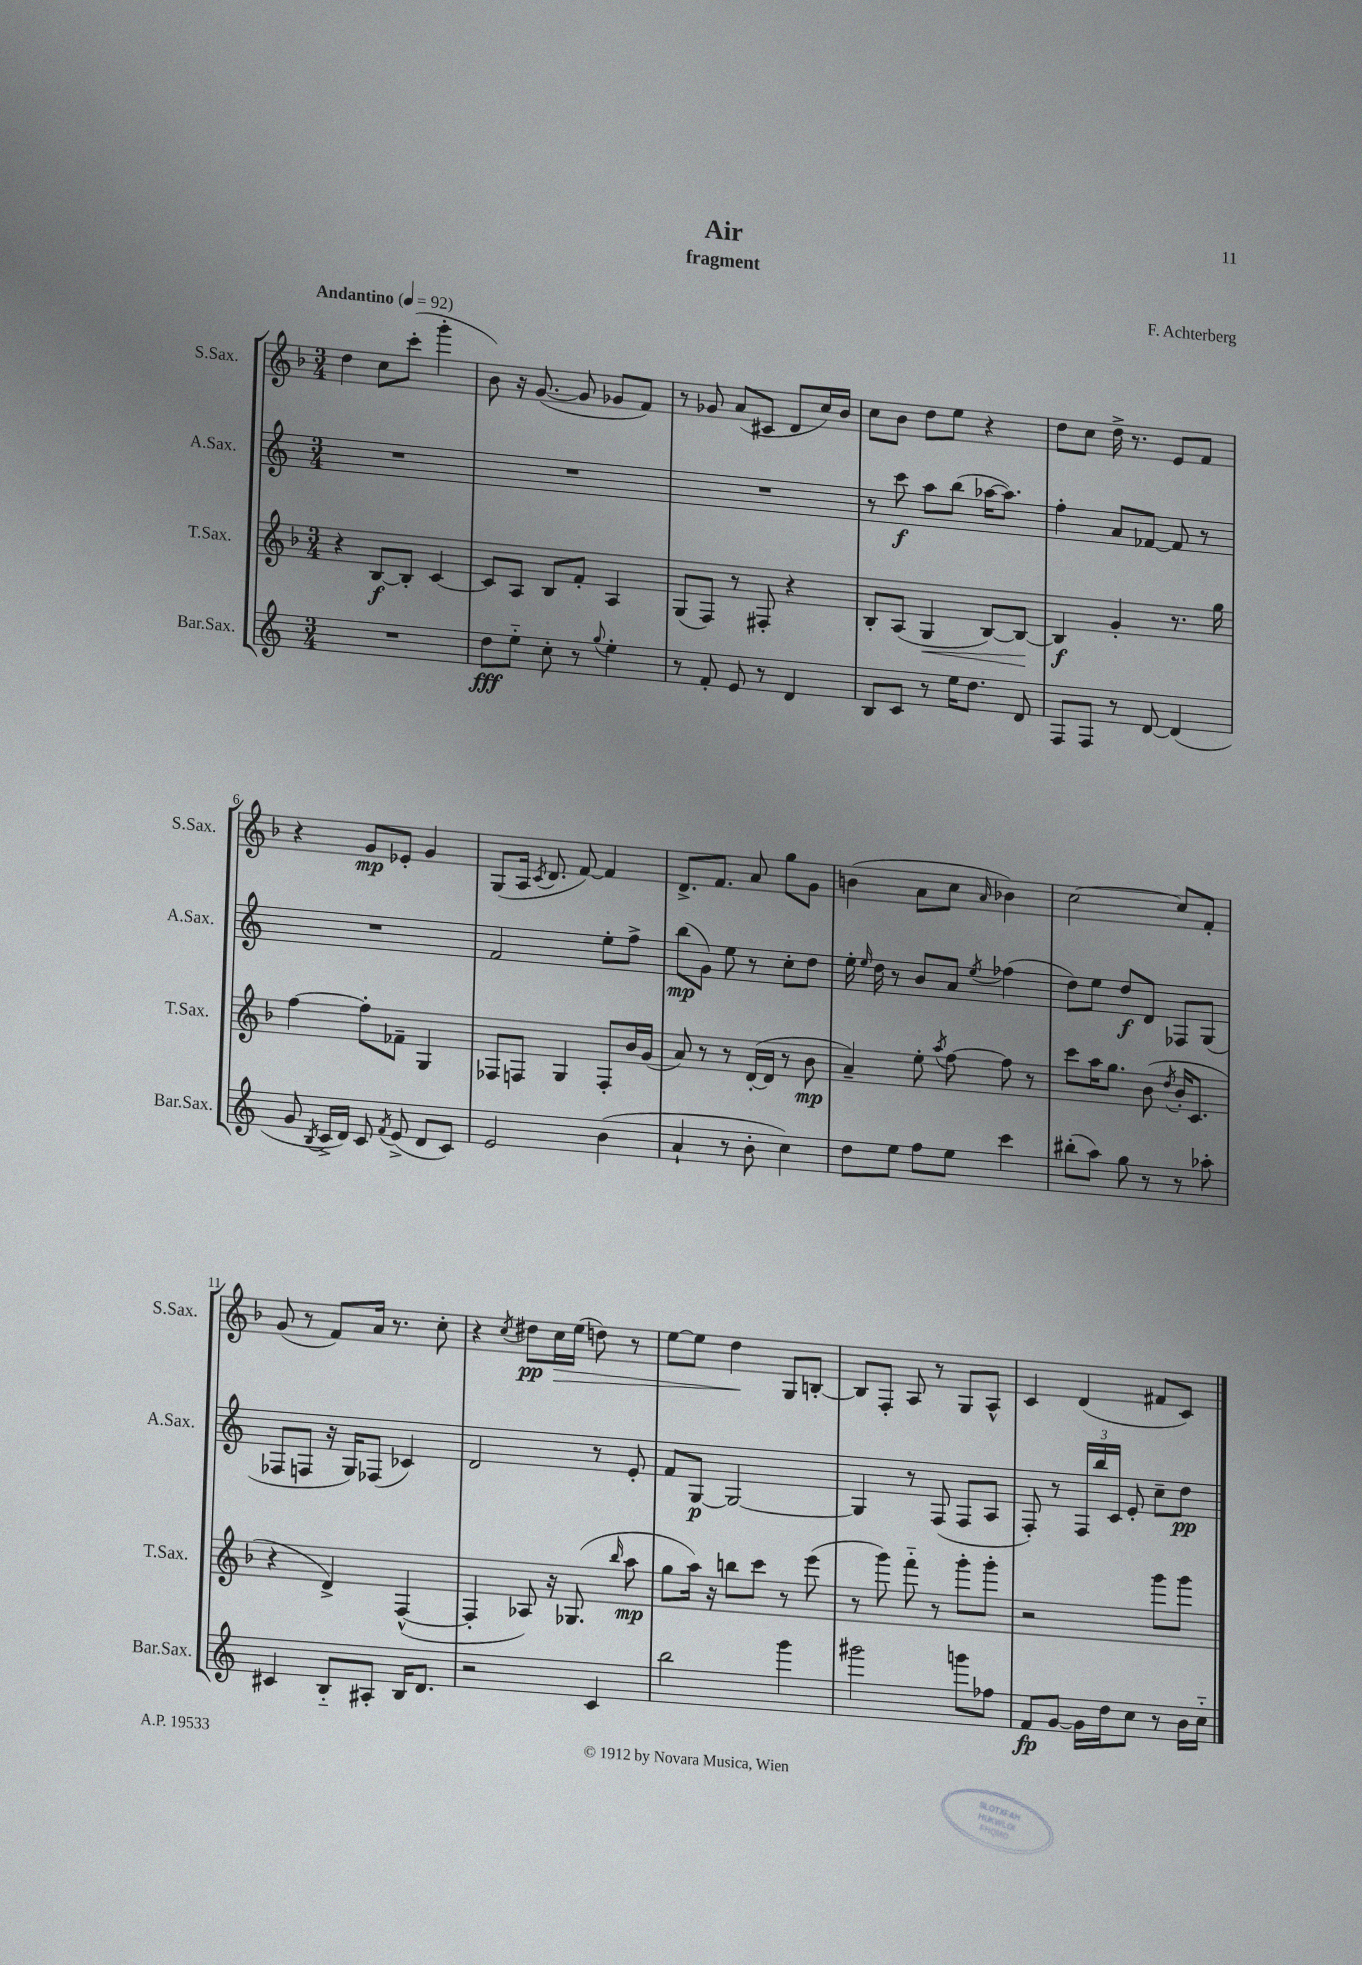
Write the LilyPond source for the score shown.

\header { title = "Air" composer = "F. Achterberg" subtitle = "fragment" }
<<
\new StaffGroup <<
\new Staff = "s0" \with { instrumentName = "S.Sax." shortInstrumentName = "S.Sax." } {
    \clef treble \key f \major \numericTimeSignature \time 3/4 \tempo "Andantino" 4 = 92
    \autoBeamOff d''4 c''8[ c'''8]-.( g'''4-. |
    bes'8) r16 g'8.~( g'8 ges'8[ f'8]) |
    r8 ges'8 a'8[( cis'8] d'8[ c''16) bes'16] |
    c''8[ bes'8] d''8[ e''8] r4 |
    d''8[ c''8] d''16-> r8. e'8[ f'8] |
    r4 g'8[\mp ees'8]-. g'4 |
    g8[( a16] \acciaccatura { c'8 } d'8. f'8~) f'4 |
    d'8.[-> f'8.] a'8 g''8[ g'8] |
    b'4( a'8[ c''8] \grace { a'16 } bes'4) |
    c''2~ c''8[ f'8]-. |
    g'8( r8 f'8[) a'16] r8. c''8-. |
    r4 \acciaccatura { c''8 } dis''8[\pp c''16\> e''16]( d''8) r8 |
    e''8[~ e''8] d''4\! g8[ b8]~-. |
    b8[ f8]-. a8 r8 g8[ a8]-^ |
    c'4 d'4( fis'8[ c'8]) \bar "|." |
}
\new Staff = "s1" \with { instrumentName = "A.Sax." shortInstrumentName = "A.Sax." } {
    \clef treble \key c \major \numericTimeSignature \time 3/4
    \autoBeamOff R2. |
    R2. |
    R2. |
    r8 c'''8\f a''8[ b''8]( aes''16[~ aes''8.]) |
    f''4-. a'8[ fes'8]~ fes'8 r8 |
    R2. |
    f'2 e''8[-. f''8]-> |
    b''8[\mp( g'8]) e''8 r8 c''8[-. d''8] |
    e''16-. \grace { e''16 } d''16 r8 b'8[ a'8] \acciaccatura { e''8 } fes''4( |
    d''8[) e''8] d''8[\f d'8] fes8[ g8]( |
    fes8[ f8] r16 g16[) fes8]( ces'4) |
    d'2 r8 e'8-. |
    f'8[ g8]~\p g2~ |
    g4 r8 f8( f8[ a8] |
    f8-.) r8 \tuplet 3/2 { f16[ b''16 c'16] } e'8-. c''8[-- d''8]\pp \bar "|." |
}
\new Staff = "s2" \with { instrumentName = "T.Sax." shortInstrumentName = "T.Sax." } {
    \clef treble \key f \major \numericTimeSignature \time 3/4
    \autoBeamOff r4 bes8[~\f bes8]-. c'4~ |
    c'8[ a8] bes8[ f'8]-. a4 |
    g8[( f8]) r8 fis8-. r4 |
    bes8[-. a8]( g4\< bes8[~) bes8]~\! |
    bes4\f g'4-. r8. g''16 |
    f''4~ f''8[-. fes'8]-- g4 |
    fes8[ f8] g4 f8[-. bes'16 g'16]( |
    a'8) r8 r8 d'16[~-.( d'16] r8 bes'8\mp |
    a'4--) e''8-. \acciaccatura { a''8 } f''8~ f''8 r8 |
    c'''8[ a''16 g''8.] bes'8( \acciaccatura { d''8 } bes'16[-. c'8.] |
    r4 d'4->) f4~-^( |
    f4-. aes8) r16 ges8.( \grace { bes''16 } a''8\mp |
    g''8[ a''16]) r16 b''8[ c'''8] r8 e'''8( |
    r8 g'''8) f'''8-_ r8 g'''8[-. g'''8]-. |
    r2 g'''8[ g'''8] \bar "|." |
}
\new Staff = "s3" \with { instrumentName = "Bar.Sax." shortInstrumentName = "Bar.Sax." } {
    \clef treble \key c \major \numericTimeSignature \time 3/4
    \autoBeamOff R2. |
    d''8[\fff e''8]-_ c''8-. r8 \appoggiatura { g''8 } e''4-. |
    r8 f'8-. e'8 r8 d'4 |
    b8[ c'8] r8 e''16[ d''8.] d'8 |
    f8[ f8] r8 d'8~ d'4( |
    g'8 \acciaccatura { b8 } c'16[-> d'16]) c'8 \acciaccatura { f'8 } e'8->( d'8[ c'8]) |
    e'2 b'4( |
    a'4-! r8 b'8-. c''4) |
    d''8[ e''8] f''8[ e''8] c'''4 |
    bis''8[-.( a''8]) g''8 r8 r8 aes''8-. |
    cis'4 b8[-_ ais8]-. b16[ d'8.] |
    r2 c'4 |
    b''2 g'''4 |
    gis'''2 g'''8[ fes''8] |
    f'8[\fp g'8]~ g'16[ d''16 c''8] r8 b'16[ c''16]-_ \bar "|." |
}
>>
>>
